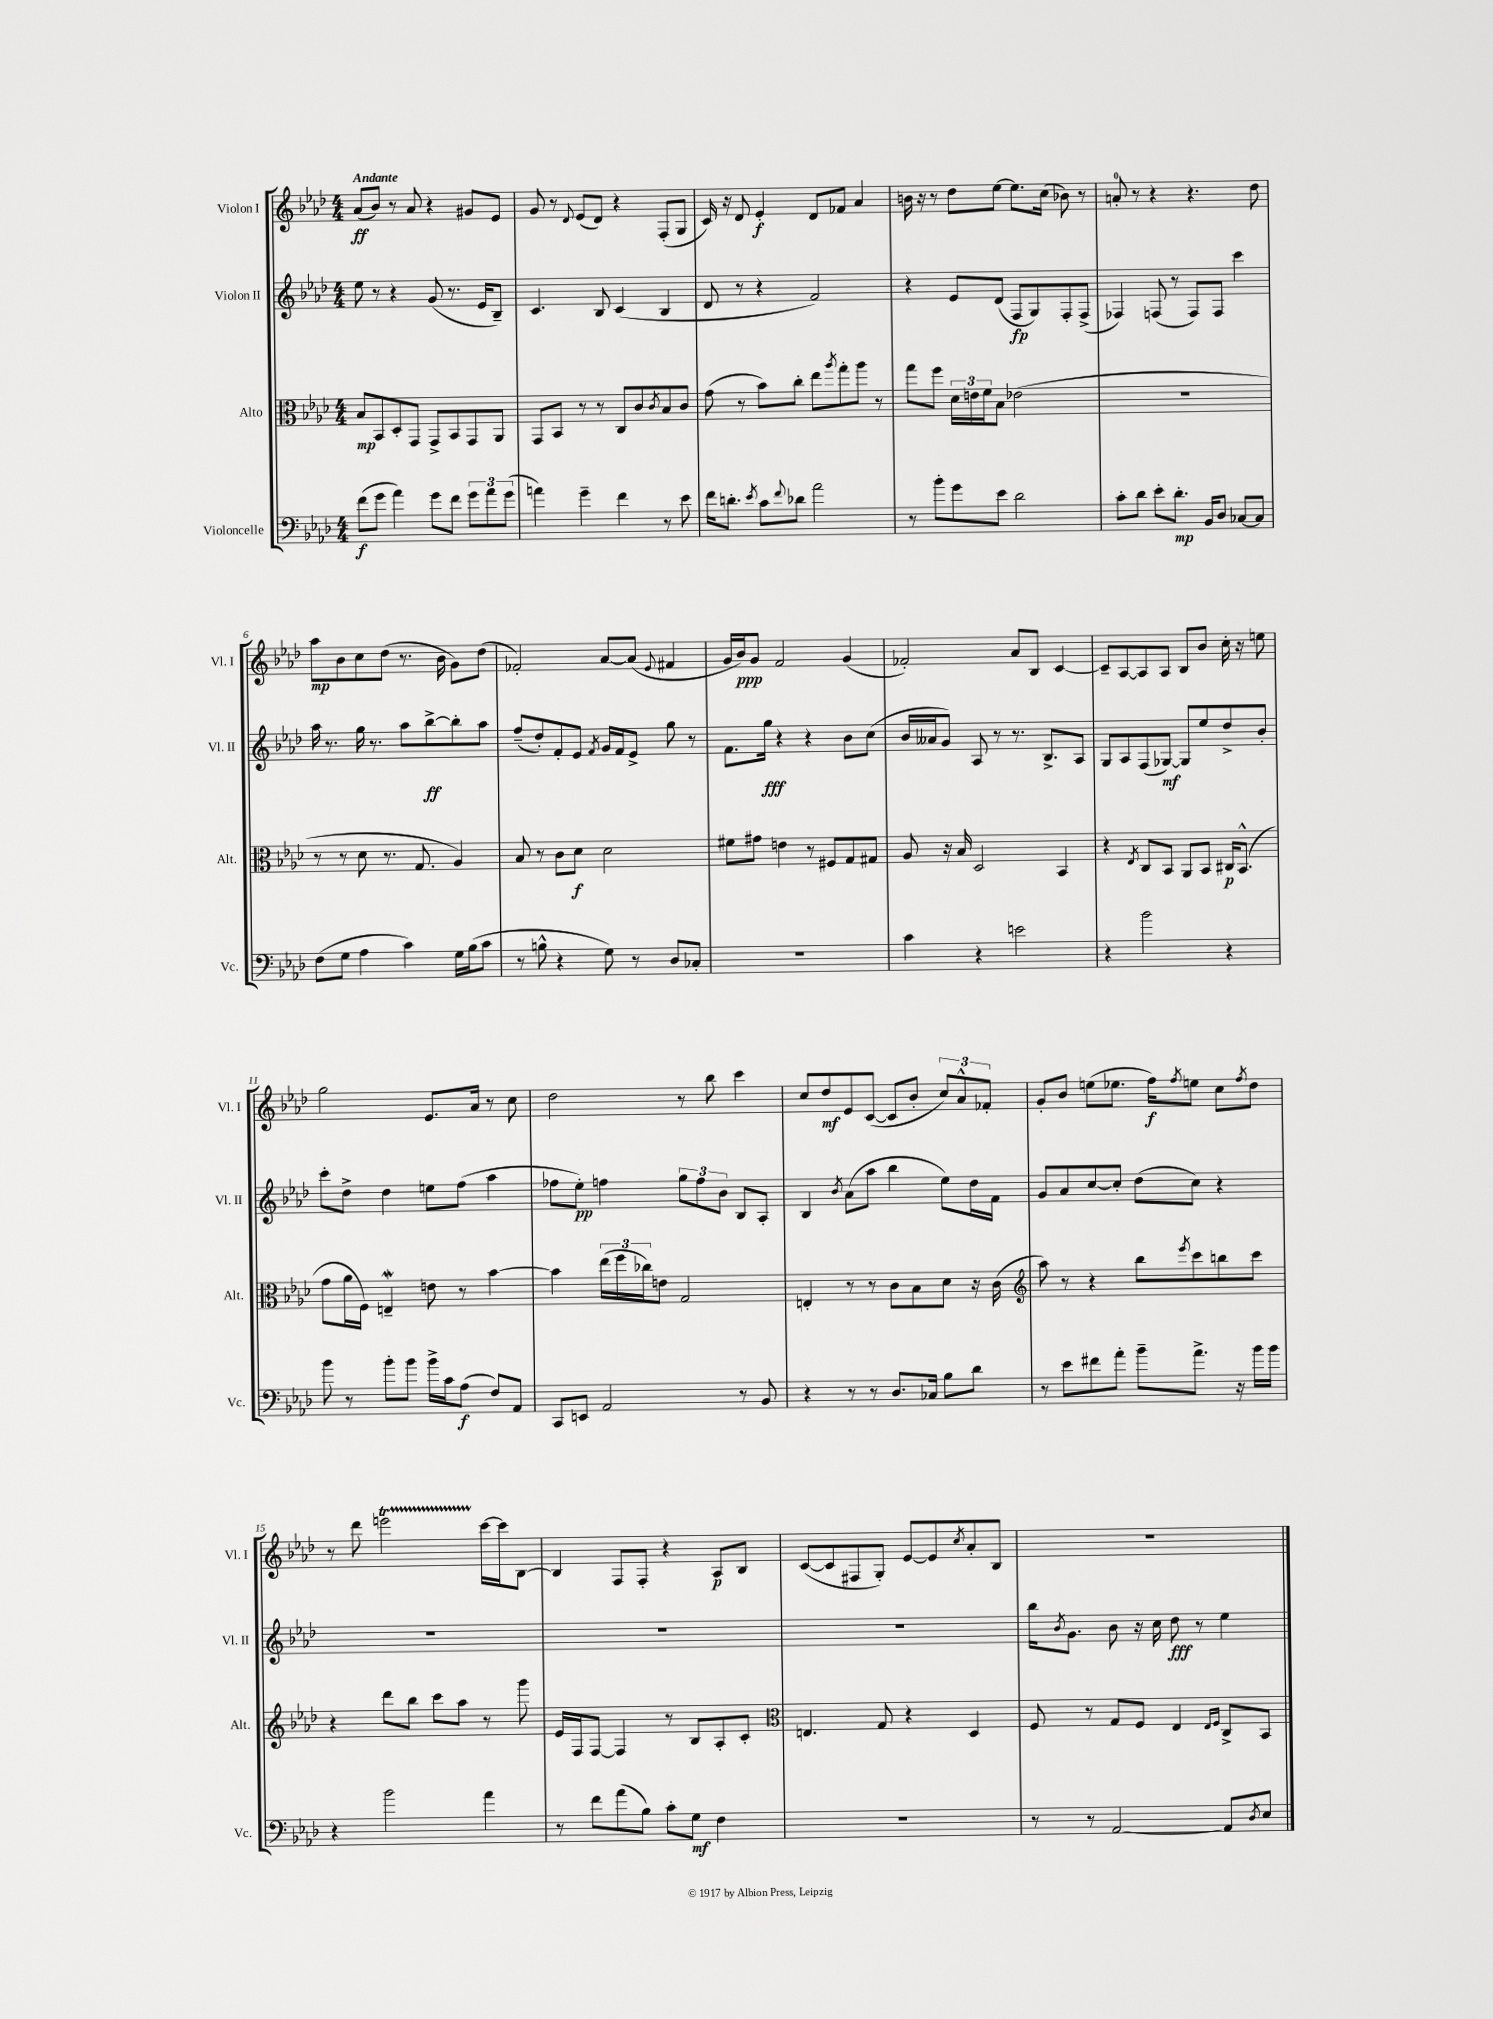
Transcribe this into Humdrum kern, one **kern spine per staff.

**kern	**kern	**kern	**kern
*staff4	*staff3	*staff2	*staff1
*clefF4	*clefC3	*clefG2	*clefG2
*k[b-e-a-d-]	*k[b-e-a-d-]	*k[b-e-a-d-]	*k[b-e-a-d-]
*M4/4	*M4/4	*M4/4	*M4/4
(8f	8B-	8ee-	(8a-
8g	8BB-	8r	8b-)
4a-)	8D-'	4r	8r
.	8GG	.	8a-
8g	8GG^	(8g	4r
8f	8BB-	8.r	.
12g	8GG	.	8g#
.	.	16e-	.
12a-	.	.	.
.	8AA-	8B-~)	8e-
(12g	.	.	.
=	=	=	=
4a)	8GG	4.c	8g
.	8BB-	.	8r
.	.	.	8qqd-
4g~	8r	.	(8e-
.	8r	8B-	8d-)
4f	8C	(4c	4r
.	8c	.	.
.	8qc	.	.
8r	8B-	4B-	(8F'
8e-	8c	.	8G
=	=	=	=
16f	(8g	8d-	16c)
8.d'	.	.	16r
.	8r	8r	8d-
8qe-	.	.	.
8c	8b-)	4r	4e-'
8qqf	.	.	.
8d-	8cc'	.	.
2a-	8ee-	2f)	8d-
.	8qaa-	.	.
.	8gg'	.	8f-
.	8aa-	.	4a-
.	8r	.	.
=	=	=	=
8r	8gg	4r	16b
.	.	.	16r
8b-'	8ff	.	8r
8g	24d-	8e-	8dd-
.	24e	.	.
.	24f	.	.
8e-	8B-	(8d-	[8ee-
2d-	(2e-	8F	8.ee-]
.	.	8G)	.
.	.	.	(16cc
.	.	8F'	8b-)
.	.	(8F^	8r
=	=	=	=
8c'	1r	4F-)	8a'
8d-	.	.	8r
8e-'	.	(8F	4r
8.d-'	.	8r	.
.	.	8F)	4.r
16BB-	.	.	.
8D-	.	8F	.
[8C-	.	4ccc	.
8C-]	.	.	8dd-
=	=	=	=
(8F	8r	16aa-	8aa-
.	.	8.r	.
8G	8r	.	8b-
4A-	8d-	16gg	8cc
.	.	8.r	.
.	8.r	.	(8dd-
4c)	.	8aa-	8.r
.	8.G	.	.
.	.	[8bb-^	.
.	.	.	16b-
16G	4A-)	8bb-']	8g)
(16B-	.	.	.
8c	.	8aa-	(8dd-
=	=	=	=
8r	8B-	(8ff~	2f-')
8B^^	8r	8dd-')	.
4r	8c	8f'	.
.	8d-	8e-	.
.	.	8qf	.
8G)	2d-	16g	[8a-
.	.	16f	.
8r	.	8e-^	(8a-]
.	.	.	8qqe-
8D-	.	8gg	4f#
8C-'	.	8r	.
=	=	=	=
1r	8f#	8.f	16g
.	.	.	16b-)
.	8g#	.	8g
.	.	16gg	.
.	4e	4r	2f
.	8r	4r	.
.	8F#	.	.
.	8G	8b-	(4g
.	8G#	(8cc	.
=	=	=	=
4c	8A-	16b-	2f-')
.	.	16a--	.
.	16r	8g)	.
.	16B-	.	.
4r	2D-	8A-	.
.	.	8r	.
2e	.	8.r	8a-
.	.	.	8B-
.	.	8.B-^	.
.	4BB-	.	[4c
.	.	8A-	.
=	=	=	=
4r	4r	8G	8c~]
.	.	8A-	[8A-
.	8qE-	.	.
2b-	8C	(8F	8A-]
.	8BB-	[8G-)	8A-
.	8AA-	8G-]	8B-
.	8BB-	8ee-	8b-
4r	16C#	8dd-^	16cc'
.	(8.BB-^^	.	16r
.	.	8b-'	8ee
=	=	=	=
8b-	8g	8ccc'	2gg
8r	16a-	8dd-^	.
.	16F)	.	.
8b-'	4E~	4dd-	.
8b-	.	.	.
16b-^	8e	8ee	8.e-
16c	.	.	.
(8A-	8r	(8ff	.
.	.	.	16a-
8F)	[4b-	4aa-	8r
8AA-	.	.	8cc
=	=	=	=
8CC	4b-]	8ff-	2dd-
8EE	.	8ee-')	.
2AA-	(24ee-	4ff	.
.	24ff	.	.
.	24cc-)	.	.
.	8e	.	.
.	2G	12gg	8r
.	.	12ff	.
.	.	.	8bb-
.	.	12b-	.
8r	.	8B-	4ccc
8BB-	.	8A-'	.
=	=	=	=
4r	4E'	4B-	8cc
.	.	.	8dd-
.	.	8qb-	.
8r	8r	(8a-	8e-
8r	8r	8aa-	([8c
8.D-	8c	4bb-	8c]
.	8B-	.	8b-'
16C-	.	.	.
8B-	8d-	8ee-)	12cc)
.	.	.	12a-^^
8d-	16r	16dd-	.
.	.	.	12f-'
.	(16c	16f	.
=	=	=	=
*	*clefG2	*	*
8r	8aa-)	8g	8g'
8e-	8r	8a-	8b-
8f#	4r	[8cc	(8ee
8a-'	.	8cc']	8.ee-
8b-~	8bb-	(8dd-	.
.	.	.	16ff)
.	8qeee-	.	8qff
8.a-^	8ccc	8cc)	8ee
.	8bb	4r	8cc
16r	.	.	.
.	.	.	8qff
16b-	8ccc	.	8dd-
16b-	.	.	.
=	=	=	=
4r	4r	1r	8r
.	.	.	8ddd-
2b-	8ddd-	.	2eee
.	8bb-	.	.
.	8ccc	.	.
.	8aa-	.	.
4a-	8r	.	[16ccc
.	.	.	16ccc]
.	8ggg	.	[8B-
=	=	=	=
8r	16e-	1r	4B-]
.	16F	.	.
8f	[8F	.	.
(8a-	4F]	.	8F
8B-)	.	.	8F'
8c'	8r	.	4r
8G	8B-	.	.
4F	8A-'	.	8A-
.	8c'	.	8B-
=	=	=	=
*	*clefC3	*	*
1r	4.E	1r	([8c
.	.	.	8c]
.	.	.	8F#
.	8G	.	8G')
.	4r	.	[8e-
.	.	.	8e-]
.	.	.	8qcc
.	4D-	.	8a-'
.	.	.	8B-
=	=	=	=
8r	8F	16bb-	1r
.	.	8qb-	.
.	.	8.g	.
8r	8r	.	.
[2AA-	8G	8b-	.
.	8F	16r	.
.	.	16cc	.
.	4E-	8dd-	.
.	.	8r	.
.	16qqE-	.	.
.	16qqF	.	.
8AA-]	8C^	4ee-	.
8qD-	.	.	.
8E-	8BB-	.	.
==	==	==	==
*-	*-	*-	*-
